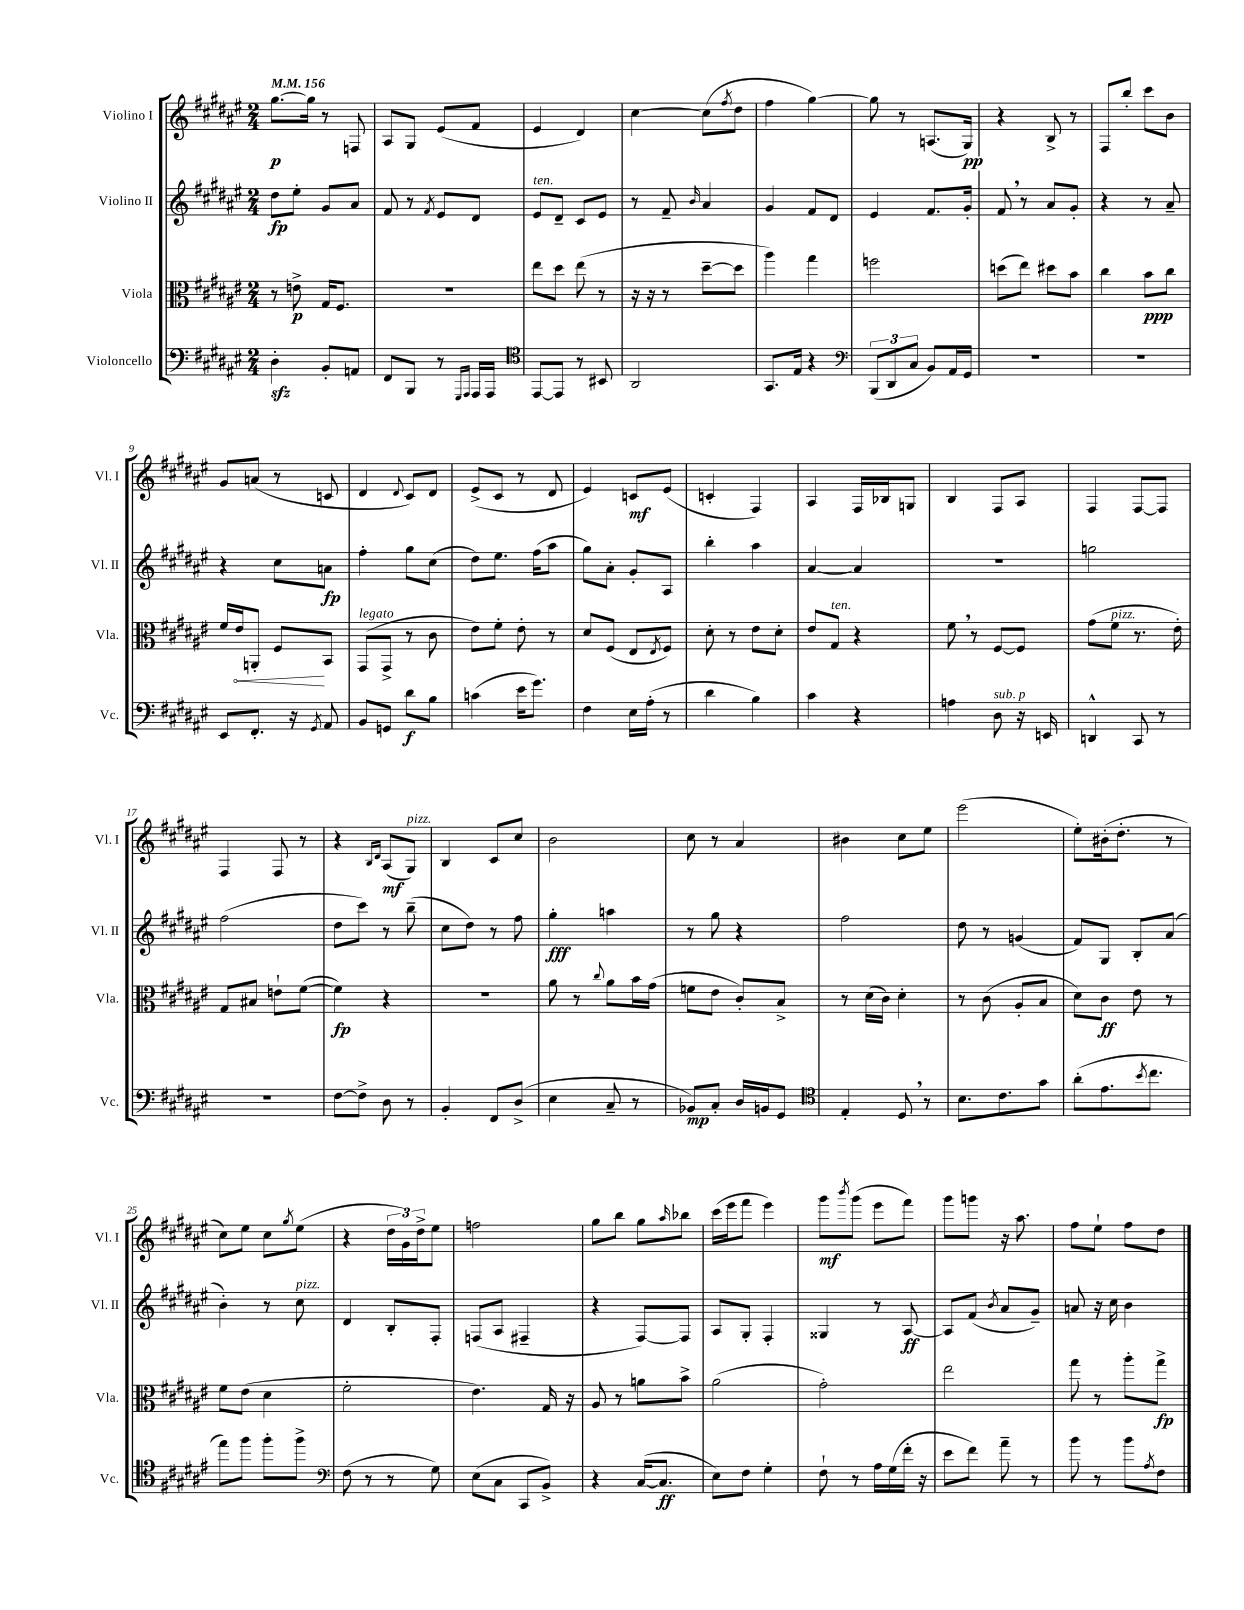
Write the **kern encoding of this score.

**kern	**dynam	**kern	**dynam	**kern	**dynam	**kern	**dynam
*part4	*part4	*part3	*part3	*part2	*part2	*part1	*part1
*staff4	*staff4	*staff3	*staff3	*staff2	*staff2	*staff1	*staff1
*I"Violoncello	*	*I"Viola	*	*I"Violino II	*	*I"Violino I	*
*I'Vc.	*	*I'Vla.	*	*I'Vl. II	*	*I'Vl. I	*
*clefF4	*	*clefC3	*	*clefG2	*	*clefG2	*
*k[f#c#g#d#a#e#]	*	*k[f#c#g#d#a#e#]	*	*k[f#c#g#d#a#e#]	*	*k[f#c#g#d#a#e#]	*
*M2/4	*	*M2/4	*	*M2/4	*	*M2/4	*
*MM156	*	*MM156	*	*MM156	*	*MM156	*
=1	=1	=1	=1	=1	=1	=1	=1
4D#zz'\	.	8r	.	8dd#\L	fp	[8.gg#\L	p
.	.	8en^\	p	8ee#'\J	.	.	.
.	.	.	.	.	.	16gg#\Jk]	.
8BB'/L	.	16G#/KL	.	8g#/L	.	8r	.
.	.	8.F#/J	.	.	.	.	.
8AAn/J	.	.	.	8a#/J	.	8Fn/	.
=2	=2	=2	=2	=2	=2	=2	=2
8FF#/L	.	2r	.	8f#/	.	8A#/L	.
8BBB/J	.	.	.	8r	.	8G#/J	.
.	.	.	.	8qf#/	.	.	.
8r	.	.	.	8e#/L	.	(8e#/L	.
16qqGGG#/LL	.	.	.	.	.	.	.
16qqAAA#/JJ	.	.	.	.	.	.	.
16AAA#/LL	.	.	.	8d#/J	.	8f#/J	.
16AAA#/JJ	.	.	.	.	.	.	.
=3	=3	=3	=3	=3	=3	=3	=3
*clefC4	*	*	*	*	*	*	*
!	!	!	!	!LO:TX:a:i:t=ten.	!	!	!
[8EE#/L	.	8ee#\L	.	8e#/L	.	4e#/	.
8EE#/J]	.	8dd#\J	.	8d#~/J	.	.	.
8r	.	(8ee#\	.	8c#/L	.	4d#/)	.
8BB#X/	.	8r	.	8e#/J	.	.	.
=4	=4	=4	=4	=4	=4	=4	=4
2AA#/	.	16r	.	8r	.	[4cc#\	.
.	.	16r	.	.	.	.	.
.	.	8r	.	8f#~/	.	.	.
.	.	.	.	16qqb/	.	.	.
.	.	[8dd#~\L	.	4a#/	.	(8cc#\L]	.
.	.	.	.	.	.	8qff#/	.
.	.	8dd#\J]	.	.	.	8dd#\J	.
=5	=5	=5	=5	=5	=5	=5	=5
8.GG#/L	.	4aa#\)	.	4g#/	.	4ff#\	.
16E#/Jk	.	.	.	.	.	.	.
4r	.	4gg#\	.	8f#/L	.	[4gg#\)	.
.	.	.	.	8d#/J	.	.	.
=6	=6	=6	=6	=6	=6	=6	=6
*clefF4	*	*	*	*	*	*	*
(12BBB/L	.	2ffn\	.	4e#/	.	8gg#\]	.
12DD#/	.	.	.	.	.	.	.
.	.	.	.	.	.	8r	.
12C#/J	.	.	.	.	.	.	.
8BB/L)	.	.	.	8.f#/L	.	(8.An/L	.
16AA#/L	.	.	.	.	.	.	.
16GG#/JJ	.	.	.	16g#'/Jk	.	16G#/Jk)	pp
=7	=7	=7	=7	=7	=7	=7	=7
2r	.	(8ddn\L	.	8f#,/	.	4r	.
.	.	8ee#\J)	.	8r	.	.	.
.	.	8dd#X\L	.	8a#/L	.	8B^/	.
.	.	8b\J	.	8g#'/J	.	8r	.
=8	=8	=8	=8	=8	=8	=8	=8
2r	.	4cc#\	.	4r	.	8F#/L	.
.	.	.	.	.	.	8bb'/J	.
.	.	8b\L	ppp	8r	.	8ccc#\L	.
.	.	8cc#\J	.	8a#~/	.	8b\J	.
!!LO:LB:g=z
=9	=9	=9	=9	=9	=9	=9	=9
8EE#/L	.	16f#/LL	.	4r	.	8g#/L	.
!	!	!	!LO:HP:b	!	!	!	!
.	.	16e#/J	<	.	.	.	.
8.FF#'/J	.	8AAn'/J	.	.	.	(8an/J	.
.	.	8F#/L	.	8cc#\L	.	8r	.
16r	.	.	.	.	.	.	.
8qGG#/	.	.	.	.	.	.	.
8AA#/	.	8BB/J	[	8an\J	fp	8cn/	.
=10	=10	=10	=10	=10	=10	=10	=10
!	!	!LO:TX:a:i:t=legato	!	!	!	!	!
8BB/L	.	(8GG#/L	.	4ff#'\	.	4d#/	.
8GGn/J	.	8GG#^/J	.	.	.	.	.
.	.	.	.	.	.	8qqd#/	.
8d#\L	f	8r	.	8gg#\L	.	8c#/L)	.
8B\J	.	8c#\	.	(8cc#\J	.	8d#/J	.
=11	=11	=11	=11	=11	=11	=11	=11
(4cn\	.	8e#\L)	.	8dd#\L)	.	(8e#^/L	.
.	.	8f#'\J	.	8.ee#\J	.	8c#/J	.
16e#\KL	.	8e#'\	.	.	.	8r	.
8.g#\J)	.	.	.	(16ff#\KL	.	.	.
.	.	8r	.	8aa#\J	.	8d#/	.
=12	=12	=12	=12	=12	=12	=12	=12
4F#\	.	8d#/L	.	8gg#\L)	.	4e#/)	.
.	.	(8F#/J	.	8a#'\J	.	.	.
16E#\LL	.	8E#/L	.	8g#'/L	.	8cn/L	mf
(16A#'\JJ	.	.	.	.	.	.	.
.	.	8qE#/	.	.	.	.	.
8r	.	8F#/J)	.	8A#/J	.	(8e#/J	.
=13	=13	=13	=13	=13	=13	=13	=13
4d#\	.	8d#'\	.	4bb'\	.	4cn'/	.
.	.	8r	.	.	.	.	.
4B\)	.	8e#\L	.	4aa#\	.	4F#/)	.
.	.	8d#'\J	.	.	.	.	.
=14	=14	=14	=14	=14	=14	=14	=14
4c#\	.	8e#/L	.	[4a#/	.	4A#/	.
!	!	!LO:TX:a:i:t=ten.	!	!	!	!	!
.	.	8G#/J	.	.	.	.	.
4r	.	4r	.	4a#/]	.	16F#/LL	.
.	.	.	.	.	.	16B-X/J	.
.	.	.	.	.	.	8Gn/J	.
=15	=15	=15	=15	=15	=15	=15	=15
4An\	.	8f#,\	.	2r	.	4B/	.
.	.	8r	.	.	.	.	.
!LO:TX:a:i:t=sub. p	!	!	!	!	!	!	!
8D#\	.	[8F#/L	.	.	.	8F#/L	.
16r	.	8F#/J]	.	.	.	8A#/J	.
16EEn/	.	.	.	.	.	.	.
=16	=16	=16	=16	=16	=16	=16	=16
4DDn^^/	.	(8g#\L	.	2ggn\	.	4F#/	.
!	!	!LO:TX:a:i:t=pizz.	!	!	!	!	!
.	.	8f#\J	.	.	.	.	.
8CC#/	.	8.r	.	.	.	[8F#/L	.
8r	.	.	.	.	.	8F#/J]	.
.	.	16e#'\)	.	.	.	.	.
!!LO:LB:g=z
=17	=17	=17	=17	=17	=17	=17	=17
2r	.	8G#/L	.	(2ff#\	.	4F#/	.
.	.	8B#X/J	.	.	.	.	.
.	.	8en`\L	.	.	.	8F#/	.
.	.	([8f#\J	.	.	.	8r	.
=18	=18	=18	=18	=18	=18	=18	=18
[8F#\L	.	4f#\])	fp	8dd#\L	.	4r	.
8F#^\J]	.	.	.	8ccc#\J)	.	.	.
.	.	.	.	.	.	16qqB/LL	.
.	.	.	.	.	.	16qqd#/JJ	.
8D#\	.	4r	.	8r	.	(8A#/L	mf
!	!	!	!	!	!	!LO:TX:a:i:t=pizz.	!
8r	.	.	.	(8bb~\	.	8G#/J)	.
=19	=19	=19	=19	=19	=19	=19	=19
4BB'/	.	2r	.	8cc#\L	.	4B/	.
.	.	.	.	8dd#\J)	.	.	.
8FF#/L	.	.	.	8r	.	8c#/L	.
(8D#^/J	.	.	.	8ff#\	.	8cc#/J	.
=20	=20	=20	=20	=20	=20	=20	=20
4E#\	.	8a#\	.	4gg#'\	fff	2b\	.
.	.	8r	.	.	.	.	.
.	.	8qqcc#/	.	.	.	.	.
8C#~/	.	8a#\L	.	4aan\	.	.	.
8r	.	16b\L	.	.	.	.	.
.	.	(16g#\JJ	.	.	.	.	.
=21	=21	=21	=21	=21	=21	=21	=21
8BB-X/L)	mp	8fn\L	.	8r	.	8cc#\	.
8C#'/J	.	8e#\J	.	8gg#\	.	8r	.
16D#/LL	.	8c#'/L)	.	4r	.	4a#/	.
16BBn/J	.	.	.	.	.	.	.
8GG#/J	.	8B^/J	.	.	.	.	.
=22	=22	=22	=22	=22	=22	=22	=22
*clefC4	*	*	*	*	*	*	*
4E#'/	.	8r	.	2ff#\	.	4b#X\	.
.	.	(16d#\LL	.	.	.	.	.
.	.	16c#\JJ)	.	.	.	.	.
8D#,/	.	4d#'\	.	.	.	8cc#\L	.
8r	.	.	.	.	.	8ee#\J	.
=23	=23	=23	=23	=23	=23	=23	=23
8.B\L	.	8r	.	8dd#\	.	(2eee#\	.
.	.	(8c#\	.	8r	.	.	.
8.c#\	.	.	.	.	.	.	.
.	.	8A#'/L	.	(4gn/	.	.	.
8g#\J	.	8B/J	.	.	.	.	.
=24	=24	=24	=24	=24	=24	=24	=24
(8a#'\L	.	8d#\L)	.	8f#/L)	.	8ee#'\L)	.
8.e#\	.	8c#\J	ff	8G#/J	.	(16b#X'\k	.
.	.	.	.	.	.	8.dd#'\J	.
.	.	8e#\	.	8B'/L	.	.	.
8qb/	.	.	.	.	.	.	.
8.cc#\J	.	.	.	.	.	.	.
.	.	8r	.	(8a#/J	.	8r	.
!!LO:LB:g=z
=25	=25	=25	=25	=25	=25	=25	=25
8ee#\L)	.	8f#\L	.	4b'\)	.	8cc#\L)	.
8ff#\J	.	(8e#\J	.	.	.	8ee#\J	.
8ff#'\L	.	4d#\	.	8r	.	8cc#\L	.
.	.	.	.	.	.	8qgg#/	.
!	!	!	!	!LO:TX:a:i:t=pizz.	!	!	!
8ff#^\J	.	.	.	8cc#\	.	(8ee#\J	.
=26	=26	=26	=26	=26	=26	=26	=26
*clefF4	*	*	*	*	*	*	*
(8F#\	.	2f#'\	.	4d#/	.	4r	.
8r	.	.	.	.	.	.	.
8r	.	.	.	8B'/L	.	24dd#\LL	.
.	.	.	.	.	.	24g#\)	.
.	.	.	.	.	.	24dd#^\J	.
8G#\)	.	.	.	8F#'/J	.	8ee#\J	.
=27	=27	=27	=27	=27	=27	=27	=27
(8E#\L	.	4.e#\)	.	(8Fn/L	.	2ffn\	.
8C#\J	.	.	.	8A#/J	.	.	.
8CC#/L	.	.	.	4F#X~/	.	.	.
8BB^/J)	.	16G#/	.	.	.	.	.
.	.	16r	.	.	.	.	.
=28	=28	=28	=28	=28	=28	=28	=28
4r	.	8A#/	.	4r	.	8gg#\L	.
.	.	8r	.	.	.	8bb\J	.
([16C#/KL	.	8an\L	.	[8F#/L)	.	8gg#\L	.
8.C#/J]	ff	.	.	.	.	.	.
.	.	.	.	.	.	16qqaa#/	.
.	.	8b^\J	.	8F#/J]	.	8bb-X\J	.
=29	=29	=29	=29	=29	=29	=29	=29
8E#\L)	.	(2a#\	.	8A#/L	.	(16ccc#\LL	.
.	.	.	.	.	.	16eee#\J	.
8F#\J	.	.	.	8G#'/J	.	8fff#\J	.
4G#'\	.	.	.	4F#'/	.	4eee#\)	.
=30	=30	=30	=30	=30	=30	=30	=30
8F#`\	.	2g#'\)	.	4G##X/	.	8ggg#\L	mf
.	.	.	.	.	.	8qbbb/	.
8r	.	.	.	.	.	(8ggg#\J	.
16A#\LL	.	.	.	8r	.	8eee#\L	.
(16G#\	.	.	.	.	.	.	.
16f#'\JJ	.	.	.	[8A#/	ff	8fff#\J)	.
16r	.	.	.	.	.	.	.
=31	=31	=31	=31	=31	=31	=31	=31
8e#\L	.	2ee#\	.	8A#/L]	.	8ggg#\L	.
8f#\J)	.	.	.	(8f#/J	.	8gggn\J	.
.	.	.	.	8qb/	.	.	.
8a#~\	.	.	.	8a#/L	.	16r	.
.	.	.	.	.	.	8.aa#\	.
8r	.	.	.	8g#~/J)	.	.	.
=32	=32	=32	=32	=32	=32	=32	=32
8b\	.	8gg#\	.	8an/	.	8ff#\L	.
8r	.	8r	.	16r	.	8ee#`\J	.
.	.	.	.	16cc#\	.	.	.
8b\L	.	8aa#'\L	.	4b\	.	8ff#\L	.
8qA#/	.	.	.	.	.	.	.
8F#\J	.	8gg#^\J	fp	.	.	8dd#\J	.
==	==	==	==	==	==	==	==
*-	*-	*-	*-	*-	*-	*-	*-
